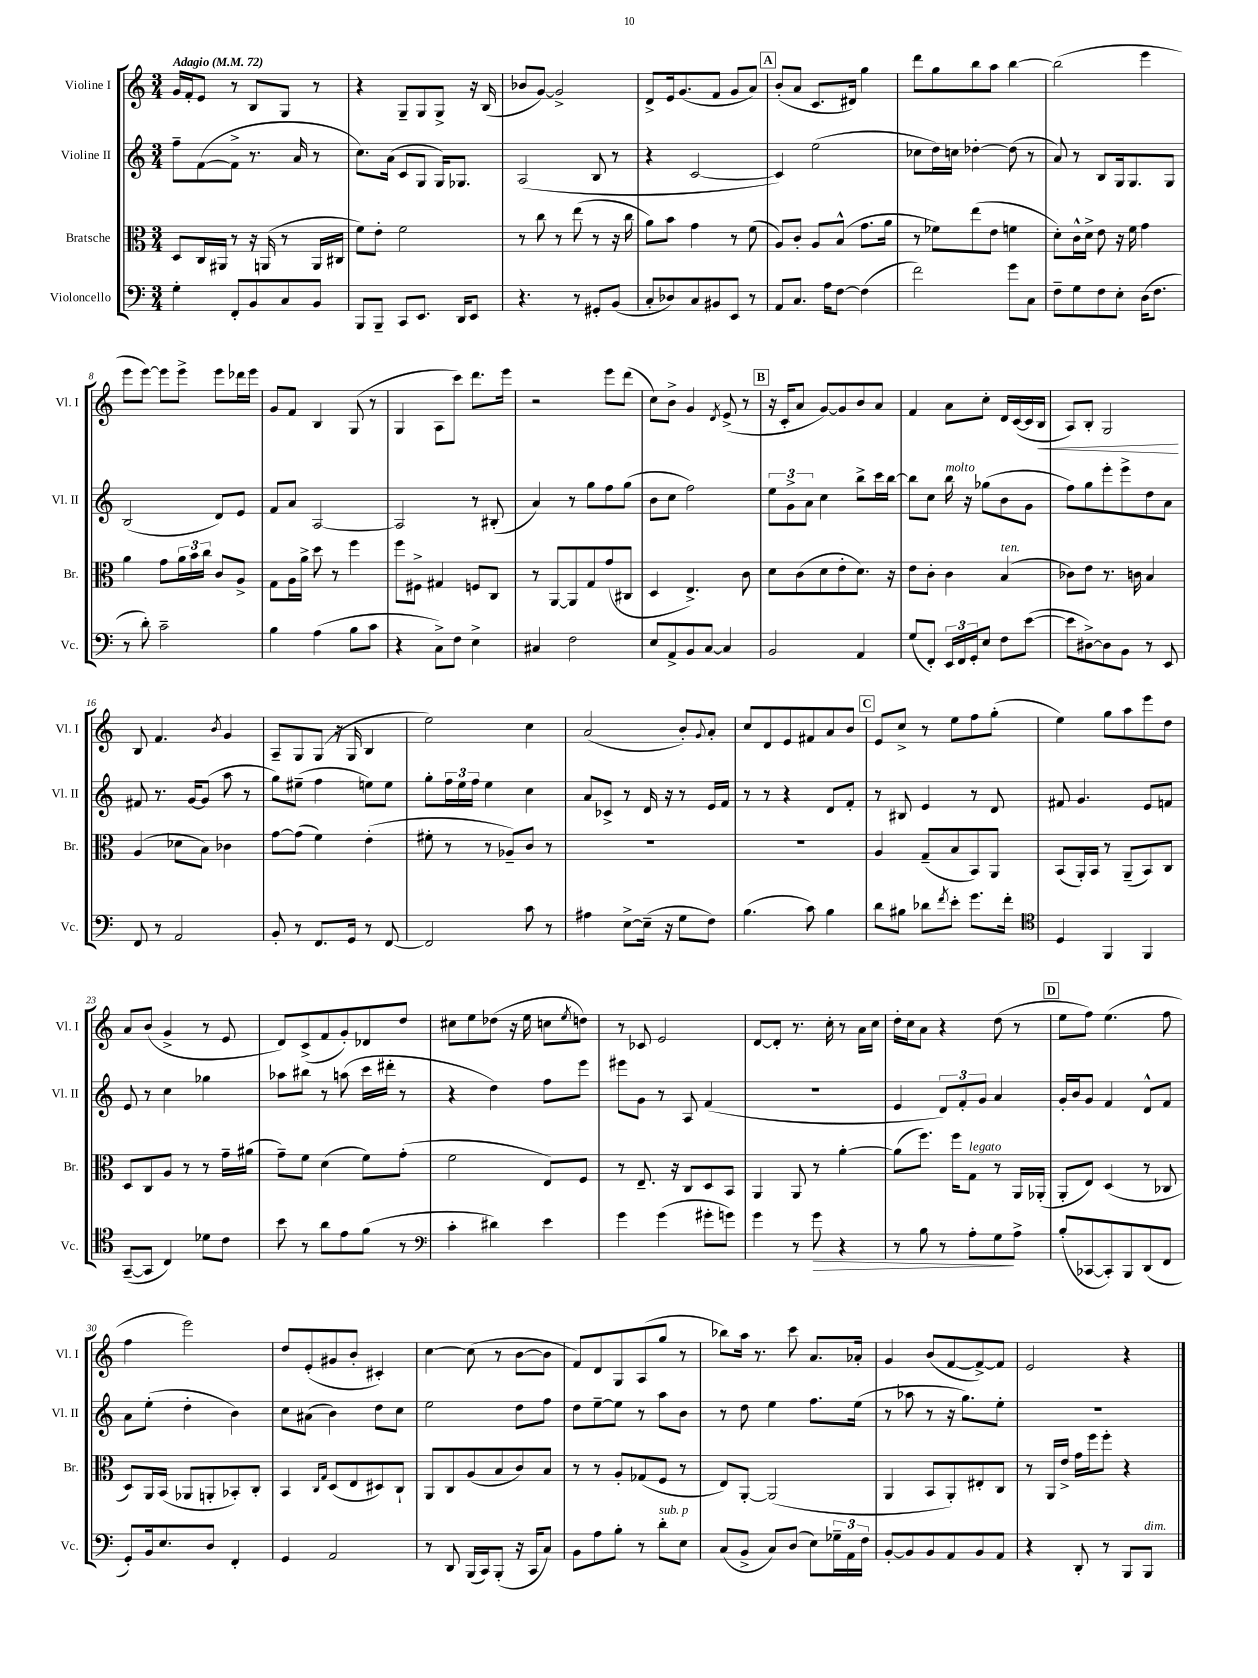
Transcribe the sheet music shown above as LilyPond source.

<<
\new StaffGroup <<
\new Staff = "s0" \with { instrumentName = "Violine I" shortInstrumentName = "Vl. I" } {
    \clef treble \key c \major \numericTimeSignature \time 3/4 \tempo "Adagio" 4 = 72
    g'16 f'16-. e'8 r8 b8 g8 r8 |
    r4 g8-- g8 g8-> r16 b16( |
    bes'8 g'8~) g'2-> |
    d'8-> e'16 g'8.( f'8 g'8 a'8) |
    \mark \markup { \box "A" } b'8-.( a'8 c'8. dis'16) g''4 |
    d'''8 g''8 b''8 a''8 b''4~ |
    b''2( e'''4 |
    e'''8 e'''8~) e'''8 e'''8-> e'''8 des'''16 e'''16 |
    g'8 f'8 b4 g8( r8 |
    g4 a8 c'''8) d'''8. e'''16 |
    r2 e'''8 d'''8( |
    c''8) b'8-> g'4 \acciaccatura { d'8 } e'8->( r8 |
    \mark \markup { \box "B" } r16 c'16-. a'8 g'8~) g'8 b'8 a'8 |
    f'4 a'8 c''8-. d'16 c'16~( c'16 b16\< |
    a8) b8-. g2\! |
    b8 f'4. \acciaccatura { b'8 } g'4 |
    a8-- g8 g8( r16 g16 b4 |
    e''2) c''4 |
    a'2( b'8-.) \appoggiatura { g'8 } a'8-. |
    c''8 d'8 e'8 fis'8 a'8 b'8 |
    \mark \markup { \box "C" } e'8 c''8-> r8 e''8 f''8 g''8-.( |
    e''4) g''8 a''8 e'''8 d''8 |
    a'8 b'8( g'4-> r8 e'8 |
    d'8) c'8->( f'8 g'8-.) des'8 d''8 |
    cis''8 e''8 des''8( r16 e''16 c''8 \acciaccatura { e''8 } d''8) |
    r8 ces'8 e'2 |
    d'8~ d'8-. r8. c''16-. r8 a'16 c''16 |
    d''16-. c''16 a'8 r4 d''8( r8 |
    \mark \markup { \box "D" } e''8 f''8) e''4.( f''8 |
    f''4 e'''2) |
    d''8 e'8-.( gis'8 b'8-. cis'4-.) |
    c''4~ c''8( r8 b'8~ b'8 |
    f'8) d'8 g8 a8( g''8 r8 |
    bes''8) a''16 r8. c'''8 a'8. aes'16-. |
    g'4 b'8( f'8~ f'8~->) f'8 |
    e'2 r4 \bar "|." |
}
\new Staff = "s1" \with { instrumentName = "Violine II" shortInstrumentName = "Vl. II" } {
    \clef treble \key c \major \numericTimeSignature \time 3/4
    f''8-- f'8~( f'8-> r8. a'16 r8 |
    c''8.) a'16( c'8 g8 g16) ges8. |
    a2( b8 r8 |
    r4 c'2~ |
    \mark \markup { \box "A" } c'4) e''2( |
    ces''8 d''16) c''16 des''4~-. des''8( r8 |
    a'8) r8 b8 g16 g8. g8 |
    b2( d'8) e'8 |
    f'8 a'8 a2~ |
    a2 r8 bis8-.( |
    a'4) r8 g''8 f''8 g''8( |
    b'8 c''8 f''2) |
    \mark \markup { \box "B" } \tuplet 3/2 { e''8 g'8-> a'8 } c''4 b''8-> c'''16 b''16~ |
    b''8 c''8 b''16^\markup { \italic "molto" } r16 ges''8( b'8 g'8 |
    f''8) g''8 e'''8-. e'''8-> d''8 a'8 |
    fis'8 r8. g'16~ g'8( a''8 r8 |
    g''8) eis''8--( f''4 e''8) e''8 |
    g''8-. \tuplet 3/2 { f''16 e''16 f''16 } e''4 c''4 |
    a'8 ces'8-> r8 d'16 r16 r8 e'16 f'16 |
    r8 r8 r4 d'8 f'8-. |
    \mark \markup { \box "C" } r8 bis8 e'4 r8 d'8 |
    fis'8 g'4. e'8 f'8 |
    e'8 r8 c''4 ges''4 |
    aes''8 bis''8 r8 a''8( c'''16 dis'''16-. r8 |
    r4 d''4) f''8 e'''8 |
    eis'''8 g'8 r8 a8 f'4( |
    R2. |
    e'4 \tuplet 3/2 { d'8) f'8-. g'8 } a'4 |
    \mark \markup { \box "D" } g'16-. b'16 g'8 f'4 d'8-^ f'8 |
    a'8 e''8-.( d''4-. b'4) |
    c''8 ais'8( b'4) d''8 c''8 |
    e''2 d''8 f''8 |
    d''8 e''8~-- e''8 r8 a''8 b'8 |
    r8 d''8 e''4 f''8. e''16( |
    r8 aes''8 r8 r16 g''8.) e''8-. |
    R2. \bar "|." |
}
\new Staff = "s2" \with { instrumentName = "Bratsche" shortInstrumentName = "Br." } {
    \clef alto \key c \major \numericTimeSignature \time 3/4
    d8 c16 ais,16 r8 r16 a,16( r8 a,16 cis16 |
    f'8) e'8-. f'2 |
    r8 c''8 r8 e''8( r8 r16 c''16 |
    a'8) b'8 g'4 r8 f'8( |
    \mark \markup { \box "A" } a8) c'8-. a8 b8-^( g'8. a'16 |
    r8 fes'8) e''8( e'8 f'4 |
    d'8-.) c'16-^ d'16-> e'8 r16 f'16 g'4 |
    a'4 g'8 \tuplet 3/2 { a'16 b'16 c''16 } c'8 a8-> |
    g8 a16 a'16-> d''8 r8 f''4 |
    f''8 fis8-> gis4 f8 c8 |
    r8 a,8~ a,8 g8 g'8( cis8 |
    d4 e4.->) c'8 |
    \mark \markup { \box "B" } d'8 c'8( d'8 e'8-. d'8.) r16 |
    e'8 c'8-. c'4 b4^\markup { \italic "ten." }( |
    ces'8) e'8 r8. c'16 b4 |
    a4( des'8 b8) ces'4 |
    g'8~ g'8( f'4) e'4-.( |
    fis'8-. r8 r8 aes8--) c'8 r8 |
    R2. |
    R2. |
    \mark \markup { \box "C" } a4 g8--( b8 b,8) a,8 |
    b,8( a,16-.) b,16 r8 a,8--( b,8) c8 |
    d8 c8 a8 r8 r8 g'16-- ais'16( |
    g'8--) f'8 d'4( f'8) g'8-.( |
    f'2 e8) f8 |
    r8 e8.-- r16 c8 d8 b,8 |
    a,4 a,8 r8 a'4~-. |
    a'8( f''8.) f''16 g8^\markup { \italic "legato" } r8 a,16 aes,16-.( |
    \mark \markup { \box "D" } a,8-. e8) d4( r8 ces8 |
    d8) a,16 b,16( aes,8 a,8-. bes,8-.) c8-. |
    b,4 \grace { c16 g16 } d8( e8 dis8) c8-! |
    a,8 c8 a8( b8 c'8) b8 |
    r8 r8 a8-. ges8( f8 r8 |
    e8) a,8~-. a,2( |
    a,4 b,8 a,8-.) eis8-. c8 |
    r8 a,16 e'16-> g'16 f''16 f''8-. r4 \bar "|." |
}
\new Staff = "s3" \with { instrumentName = "Violoncello" shortInstrumentName = "Vc." } {
    \clef bass \key c \major \numericTimeSignature \time 3/4
    g4-. f,8-. b,8 c8 b,8 |
    b,,8 b,,8-- c,8 e,8. d,16 e,8 |
    r4. r8 gis,8-. b,8( |
    c8-. des8) c8 bis,8 e,8 r8 |
    \mark \markup { \box "A" } a,8 c8. a16 f8~ f4( |
    f'2) g'8 c8 |
    f8-- g8 f8 e8-. d16( f8. |
    r8 d'8-.) c'2-- |
    b4 a4( b8 c'8 |
    r4 c8->) f8 e4-> |
    cis4 f2 |
    e8 a,8-> b,8 c8~ c4 |
    \mark \markup { \box "B" } b,2 a,4 |
    g8( f,8-.) \tuplet 3/2 { e,16 f,16 g,16-. } e8 f8 e'8~( |
    e'8 dis8~->) dis8 b,8 r8 e,8 |
    f,8 r8 a,2 |
    b,8-. r8 f,8. g,16 r8 f,8~ |
    f,2 c'8 r8 |
    ais4 e8~-> e16--( r16 g8 f8) |
    b4.( c'8) b4 |
    \mark \markup { \box "C" } d'8 bis8 des'8 \acciaccatura { f'8 } e'8-. g'8. f'16-. |
    \clef tenor d4 f,4 f,4 |
    g,8~--( g,8 c4) des'8 c'8 |
    b'8 r8 a'8 e'8 f'8( r8 |
    \clef bass c'4-. dis'4) e'4 |
    g'4 g'4( gis'8-. g'8) |
    g'4 r8 g'8\> r4 |
    r8 b8 r8 a8-. g8\! a8-> |
    \mark \markup { \box "D" } b8-.( ces,8~ ces,8-.) b,,8 d,8( f,8 |
    g,8-.) b,16 e8. d8 f,4-. |
    g,4 a,2 |
    r8 d,8 b,,16( c,16) b,,8-.( r16 c,16 c8) |
    b,8 a8 b8-. r8 d'8-.^\markup { \italic "sub. p" } e8 |
    c8( b,8-> c8) d8( e8) \tuplet 3/2 { ges16-- a,16 f16 } |
    b,8~-. b,8 b,8 a,8 b,8 a,8 |
    r4 d,8-. r8 b,,8 b,,8^\markup { \italic "dim." } \bar "|." |
}
>>
>>
